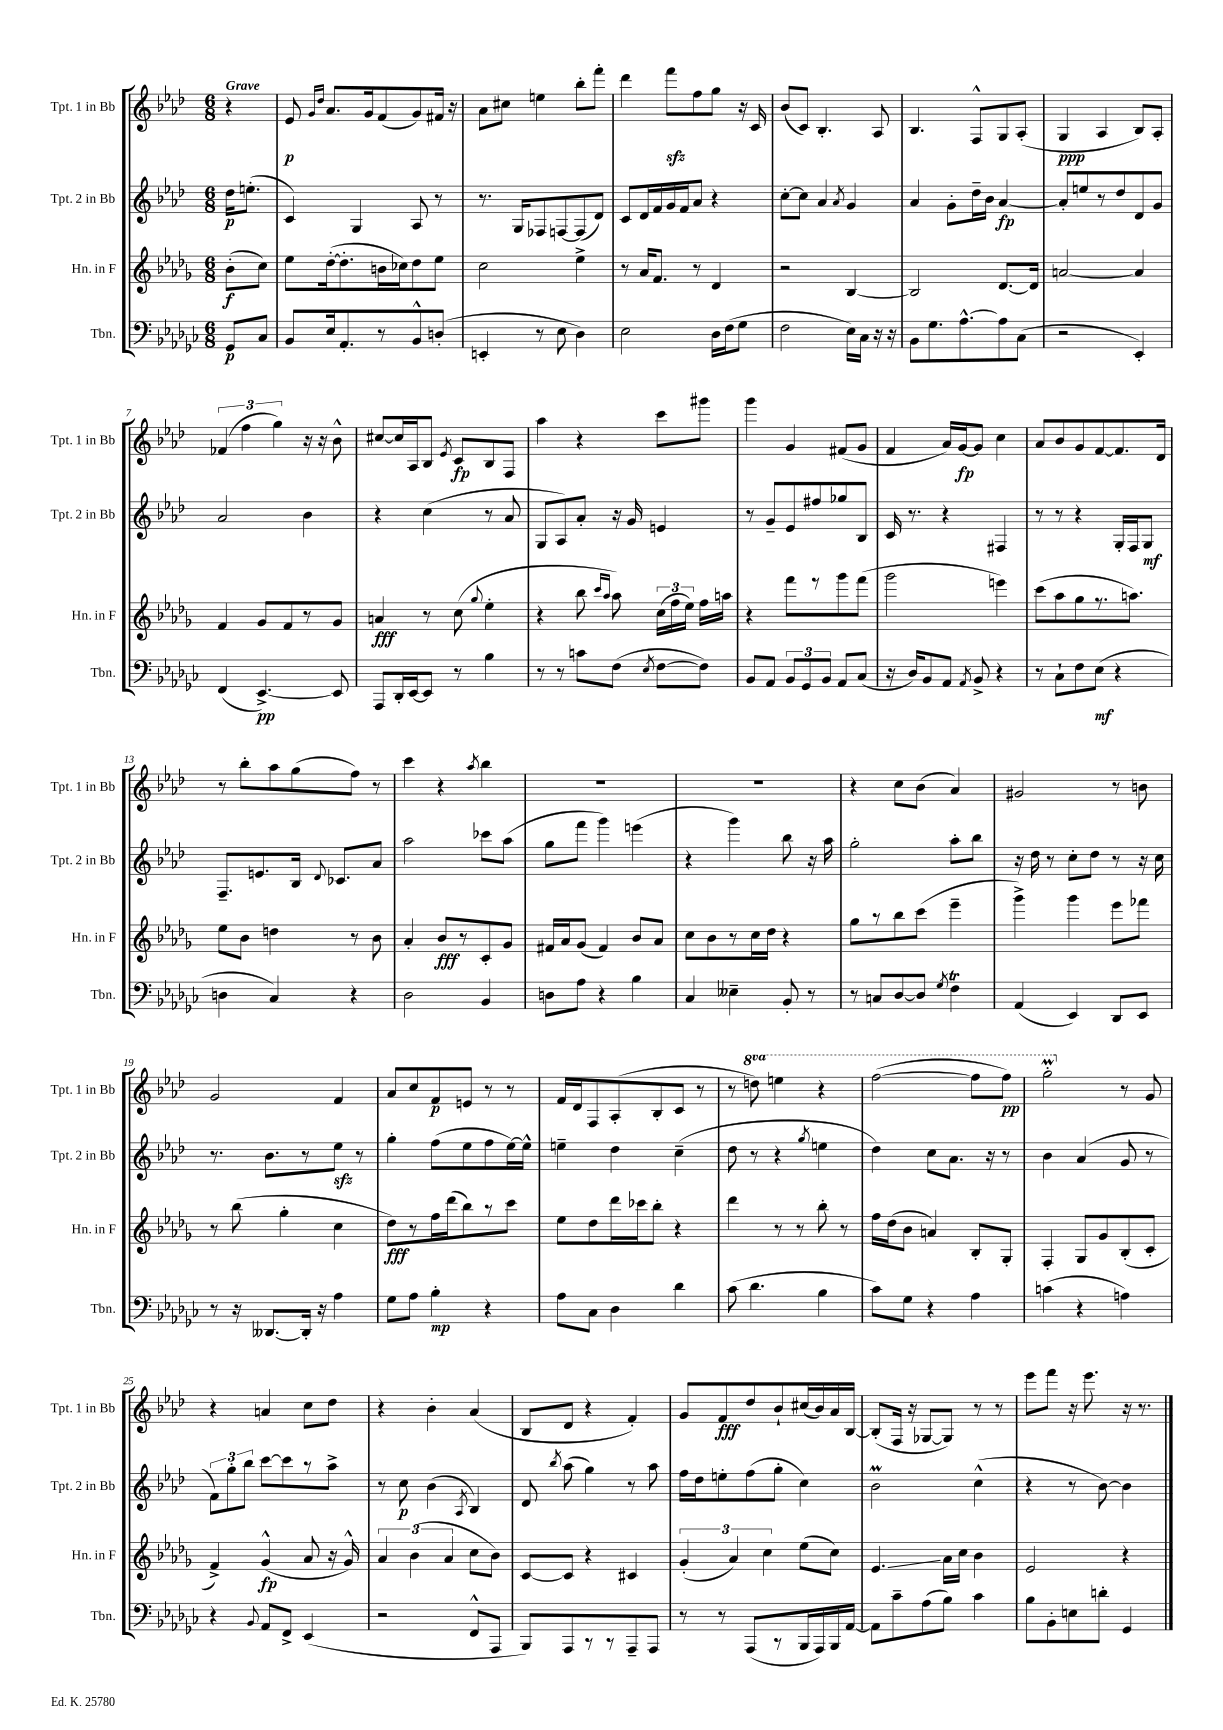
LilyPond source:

<<
\new StaffGroup <<
\new Staff = "s0" \with { instrumentName = "Tpt. 1 in Bb" shortInstrumentName = "Tpt. 1 in Bb" } {
    \clef treble \key aes \major \numericTimeSignature \time 6/8 \set Staff.ottavationMarkups = #ottavation-simple-ordinals \partial 4 \tempo "Grave"
    \autoBeamOff r4 |
    ees'8\p \grace { g'16[ des''16] } aes'8.[ g'16 f'8( g'8) fis'16] r16 |
    aes'8[ cis''8] e''4 bes''8[-. f'''8]-. |
    des'''4 f'''8[\sfz f''8 g''8] r16 c'16 |
    bes'8[( c'8]) bes4.-. aes8 |
    bes4. f8[-^ g8 aes8]-.( |
    g4\ppp aes4 bes8[) aes8]-. |
    \tuplet 3/2 { fes'4( f''4 g''4) } r16 r16 bes'8-^ |
    cis''8[~ cis''16 aes16 bes8] \acciaccatura { ees'8 } c'8[\fp bes8 f8] |
    aes''4 r4 c'''8[ gis'''8] |
    g'''4 g'4 fis'8[( g'8] |
    f'4 aes'16[) g'16~\fp g'8] c''4 |
    aes'8[ bes'8 g'8 f'8~ f'8. des'16] |
    r8 bes''8[-. aes''8 g''8( f''8]) r8 |
    c'''4 r4 \acciaccatura { aes''8 } bes''4 |
    R2. |
    R2. |
    r4 c''8[ bes'8]( aes'4) |
    gis'2 r8 b'8 |
    g'2 f'4 |
    aes'8[ c''8 f'8\p e'8] r8 r8 |
    f'16[ des'16 f8 aes8-.( bes8-. c'8] r8 |
    r8 \ottava #1 d'''8) e'''4 r4 |
    f'''2~( f'''8[ f'''8]\pp) |
    g'''2-.\prall \ottava #0 r8 g'8 |
    r4 a'4 c''8[ des''8] |
    r4 bes'4-. aes'4( |
    bes8[ des'8] r4 f'4-.) |
    g'8[ f'8\fff des''8 bes'8-! cis''16( bes'16) aes'16 bes16]~ |
    bes8[-.( f16] r16 ges8[~ ges8]) r8 r8 |
    ees'''8[ f'''8] r16 ees'''8. r16 r8. \bar "|." |
}
\new Staff = "s1" \with { instrumentName = "Tpt. 2 in Bb" shortInstrumentName = "Tpt. 2 in Bb" } {
    \clef treble \key aes \major \numericTimeSignature \time 6/8 \partial 4
    \autoBeamOff des''16[\p e''8.]-.( |
    c'4) g4 aes8 r8 |
    r8. g16[ fes8 f8~ f8( des'8]) |
    c'8[ des'16 f'16 g'16 f'16 aes'8] r4 |
    c''8[~-. c''8] aes'4 \acciaccatura { aes'8 } g'4 |
    aes'4 g'8[-. des''16-- bes'16] aes'4~\fp |
    aes'8[-. e''8 r8 des''8 des'8 g'8] |
    aes'2 bes'4 |
    r4 c''4( r8 aes'8 |
    g8[ aes8) aes'8]-. r16 g'16 e'4 |
    r8 g'8[-- ees'8 fis''8 ges''8 bes8] |
    c'16 r8. r4 fis4 |
    r8 r8 r4 g16[-. f16 g8]\mf |
    f8.[-- e'8. bes16] \appoggiatura { des'8 } ces'8.[ aes'8] |
    aes''2 ces'''8[ aes''8]( |
    g''8[ f'''8] g'''4) e'''4( |
    r4 g'''4) bes''8 r16 aes''16 |
    g''2-. aes''8[-. bes''8] |
    r16 des''16 r8 c''8[-. des''8] r8 r16 c''16 |
    r8. bes'8.[ r8 ees''8]\sfz r8 |
    g''4-. f''8[( ees''8 f''8 ees''16~) ees''16]-^ |
    e''4-- des''4 c''4--( |
    des''8 r8 r4 \acciaccatura { g''8 } e''4 |
    des''4) c''8[ aes'8.] r16 r8 |
    bes'4 aes'4( g'8 r8 |
    \tuplet 3/2 { f'8[) g''8-. bes''8] } c'''8[~ c'''8 r8 aes''8]-> |
    r8 c''8\p bes'4( \acciaccatura { aes8 } bes4) |
    des'8 \acciaccatura { bes''8 } aes''8( g''4) r8 aes''8 |
    f''16[ des''16 e''8-. f''8( g''8]-. c''4) |
    bes'2\prall c''4-^( |
    r4 r8 bes'8~) bes'4 \bar "|." |
}
\new Staff = "s2" \with { instrumentName = "Hn. in F" shortInstrumentName = "Hn. in F" } {
    \clef treble \key des \major \numericTimeSignature \time 6/8 \partial 4
    \autoBeamOff bes'8[-.\f( c''8]) |
    ees''8[ des''16~-.( des''8.-. b'16 ces''16) des''8 ees''8] |
    c''2 ees''4-> |
    r8 aes'16[ f'8.] r8 des'4 |
    r2 bes4~ |
    bes2 des'8.[~ des'16] |
    a'2~ a'4 |
    f'4 ges'8[ f'8 r8 ges'8] |
    a'4\fff r8 c''8( \appoggiatura { ges''8 } ees''4-. |
    r4 bes''8 \grace { c'''16[ aes''16] } aes''8) \tuplet 3/2 { c''16[( f''16 ees''16]) } f''16[ a''16] |
    r4 f'''8[ r8 ges'''8 f'''8]( |
    ges'''2 e'''4) |
    c'''8[( aes''8 ges''8 r8. a''8.]) |
    ees''8[ bes'8] d''4 r8 bes'8 |
    aes'4-. bes'8[\fff r8 c'8-. ges'8] |
    fis'16[ aes'16 ges'8]( fis'4) bes'8[ aes'8] |
    c''8[ bes'8 r8 c''16 des''16] r4 |
    ges''8[ r8 bes''8 c'''8]( ees'''4-- |
    ges'''4->) ges'''4 ees'''8[ fes'''8] |
    r8 bes''8( ges''4-. c''4 |
    des''8[\fff) r8 f''16 des'''16( bes''8) r8 c'''8] |
    ees''8[ des''8 des'''16 ces'''16 bes''8]-. r4 |
    des'''4 r8 r8 bes''8-. r8 |
    f''16[ des''16( bes'8] a'4) bes8[-. ges8]-. |
    f4-. ges8[ ges'8 bes8-.( c'8]-. |
    f'4->) ges'4-^\fp( aes'8 r16 ges'16-^) |
    \tuplet 3/2 { aes'4 bes'4( aes'4 } c''8[ bes'8]) |
    c'8[~ c'8] r4 cis'4 |
    \tuplet 3/2 { ges'4-.( aes'4) c''4 } ees''8[( c''8]) |
    ees'4.\glissando aes'16[ c''16] bes'4 |
    ees'2 r4 \bar "|." |
}
\new Staff = "s3" \with { instrumentName = "Tbn." shortInstrumentName = "Tbn." } {
    \clef bass \key ges \major \numericTimeSignature \time 6/8 \partial 4
    \autoBeamOff ges,8[\p ces8] |
    bes,8[ ees16 aes,8.-. r8 bes,8-^ d8]-.( |
    e,4-. r8 ees8 des4) |
    ees2 des16[ f16( ges8] |
    f2 ees16[) ces16] r16 r16 |
    bes,8[ ges8. aes8.~-^ aes8 ces8]( |
    r2 ees,4-.) |
    f,4( ees,4.~->\pp) ees,8 |
    aes,,8[ des,16-. ees,16~ ees,8] r8 bes4 |
    r8 r8 c'8[ f8]( \acciaccatura { ees8 } f8[~ f8]) |
    bes,8[ aes,8] \tuplet 3/2 { bes,8[ ges,8 bes,8] } aes,8[ ces8]( |
    r16 des16[) bes,8 aes,8] \acciaccatura { aes,8 } bes,8-> r4 |
    r8 ces8[-! f8 ees8]\mf( r4 |
    d4 ces4) r4 |
    des2 bes,4 |
    d8[ aes8] r4 bes4 |
    ces4 eeses4-- bes,8-. r8 |
    r8 c8[ des8~ des8] \acciaccatura { ges8 } f4\trill |
    aes,4( ees,4) des,8[ ees,8] |
    r8 r16 deses,8.[~ deses,16]-. r16 aes4 |
    ges8[ aes8] bes4-.\mp r4 |
    aes8[ ces8] des4 des'4 |
    ces'8( des'4. bes4 |
    ces'8[) ges8] r4 aes4 |
    c'4( r4 a4) |
    r4 \appoggiatura { bes,8 } aes,8[ f,8]-> ees,4( |
    r2 f,8[-^ aes,,8] |
    bes,,8[) aes,,8 r8 r8 aes,,8-- aes,,8] |
    r8 r8 aes,,8[( r8 bes,,16 aes,,16) bes,,16 aes,16]~ |
    aes,8[ ces'8-- aes8( bes8]) ces'4 |
    bes8[ bes,8-. e8 d'8]-. ges,4 \bar "|." |
}
>>
>>
